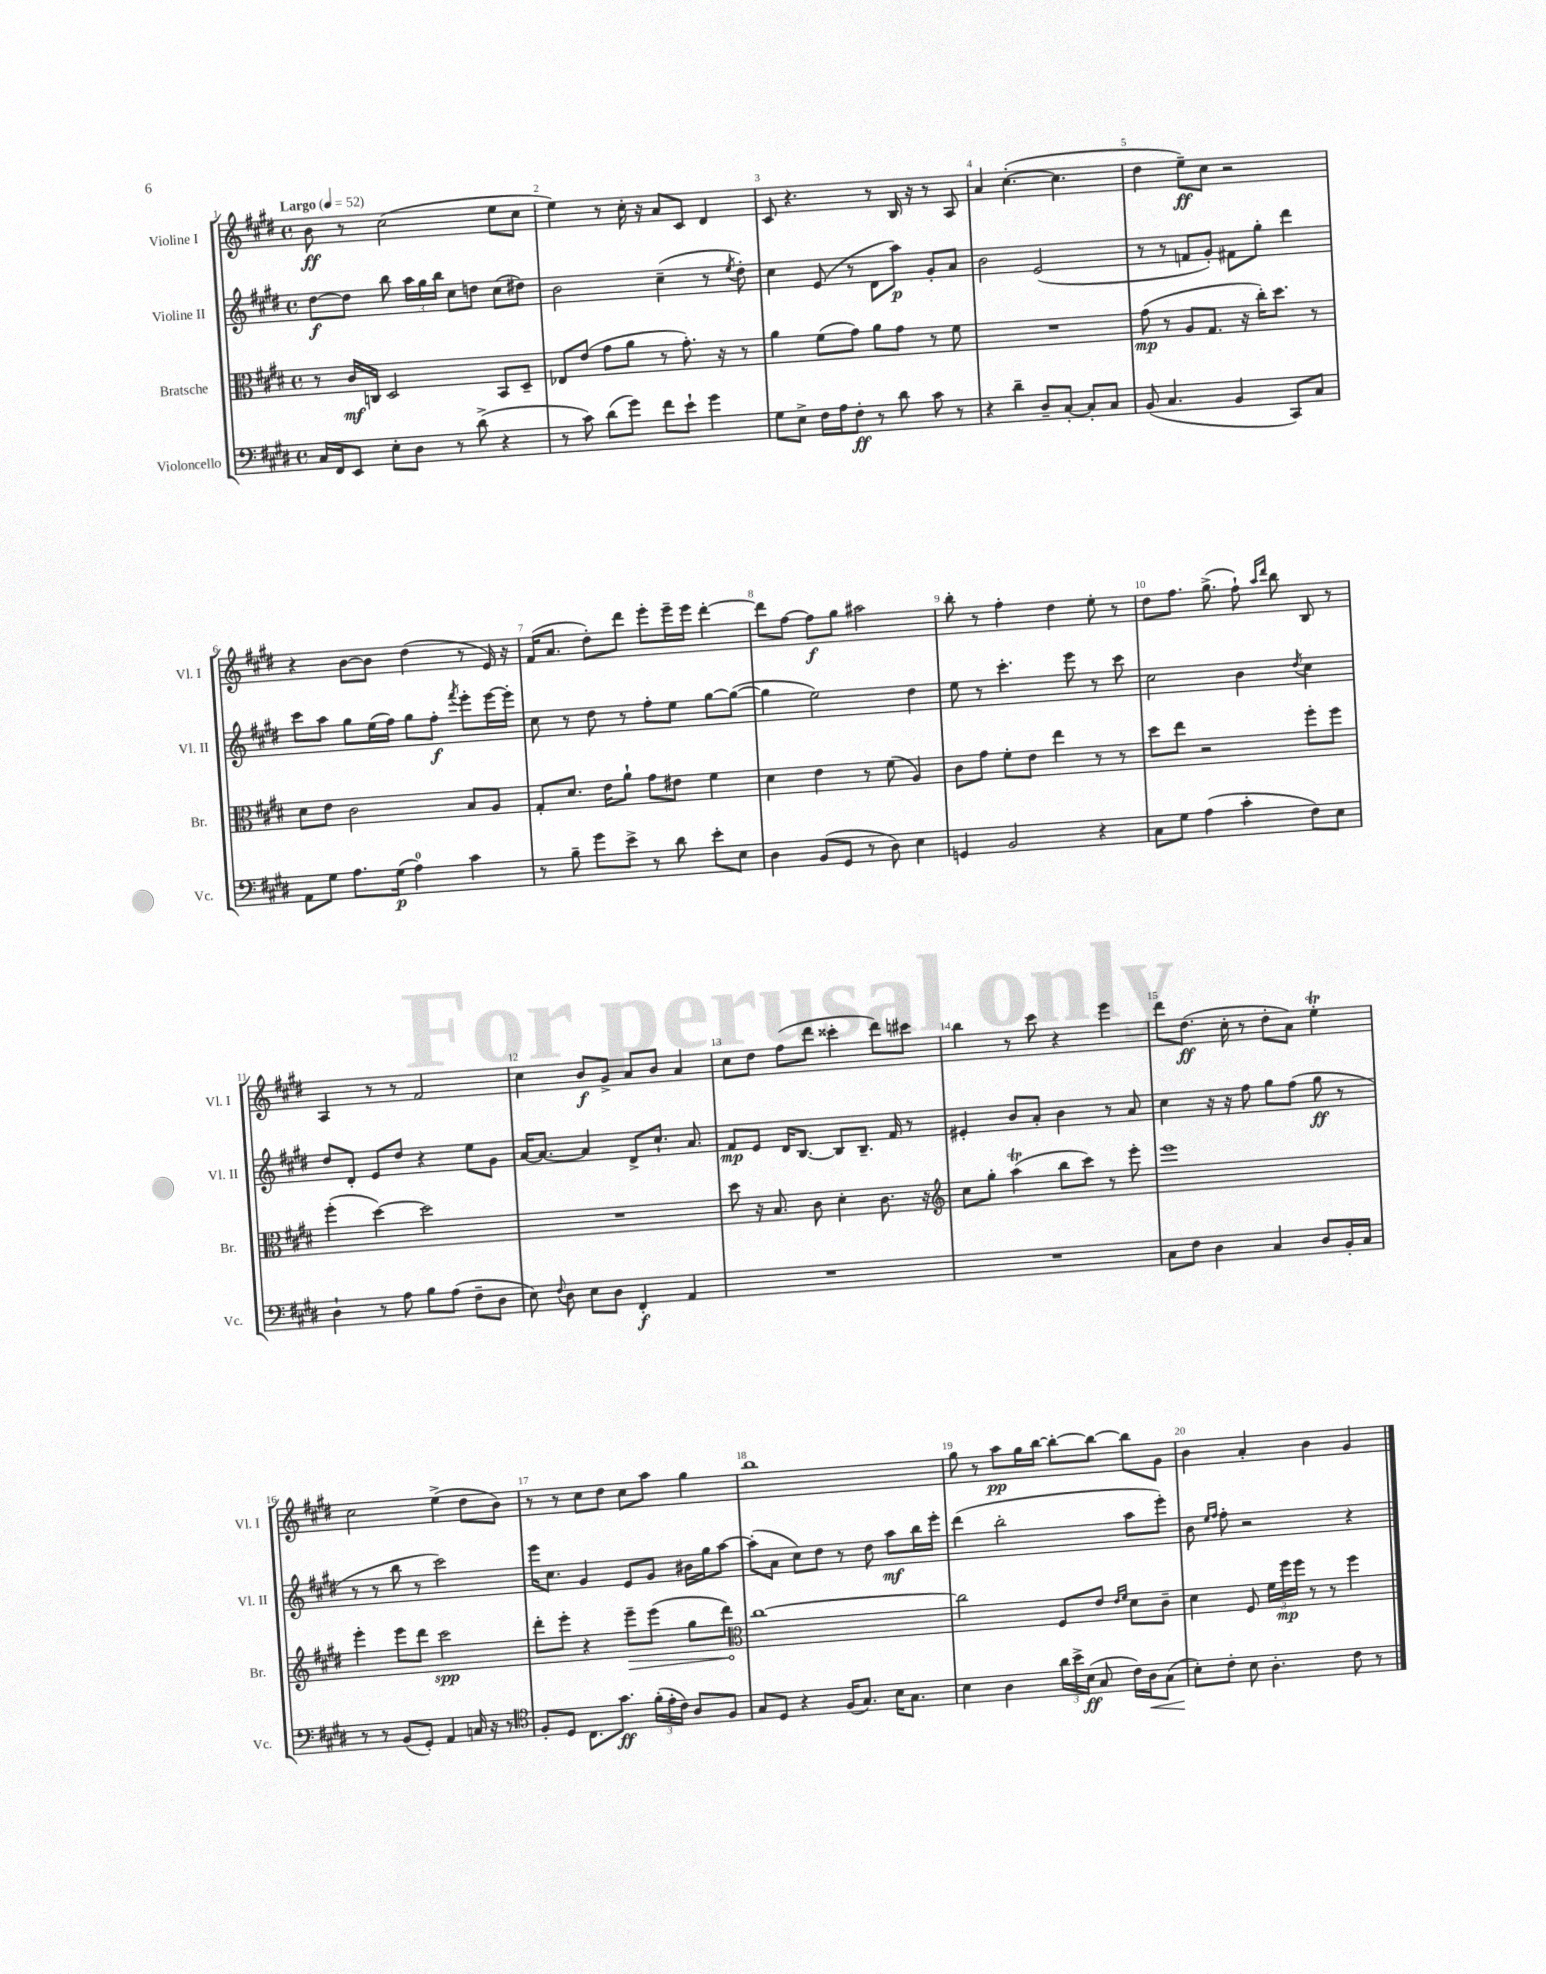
<<
\new StaffGroup <<
\new Staff = "s0" \with { instrumentName = "Violine I" shortInstrumentName = "Vl. I" } {
    \clef treble \key e \major \defaultTimeSignature \time 4/4 \tempo "Largo" 4 = 52
    \autoBeamOff b'8\ff r8 cis''2( e''8[ cis''8] |
    e''4) r8 cis''16-. r16 a'8[ cis'8] dis'4 |
    cis'8 r4. r8 b16 r16 r8 a8 |
    a'4 cis''4.~-.( cis''4. |
    dis''4 e''8[--\ff) cis''8] r2 |
    r4 b'8[~ b'8] dis''4( r8 e'16) r16 |
    fis'16[( a'8.] dis''8[-.) dis'''8] e'''8[-. e'''16-- e'''16] dis'''4~-. |
    dis'''8[ fis''8]~ fis''8[\f gis''8] ais''2 |
    b''8-. r8 fis''4-. dis''4 e''8-. r8 |
    dis''8[ fis''8.] gis''8.->( fis''8-!) \grace { a''16[ dis'''16] } b''8 b8 r8 |
    a4 r8 r8 fis'2 |
    cis''4 b'8[\f gis'8]-> a'8[ b'8] a'4 |
    cis''8[ dis''8] fis''8[( dis'''8] cisis'''4-. dis'''8[) cis'''8] |
    b''4 r8 cis'''8 r4 e'''4 |
    dis'''8[ dis''8.]\ff( cis''16-. r8 dis''8[-. a'8]) e''4-.\trill |
    cis''2 e''4->( dis''8[ b'8]) |
    r8 r8 cis''8[ dis''8] cis''8[ a''8] gis''4 |
    b''1 |
    gis''8 r8 a''8[\pp gis''16 b''16]~ b''8[~-. b''8]~ b''8[ gis'8] |
    b'4 a'4-. b'4 gis'4 \bar "|." |
}
\new Staff = "s1" \with { instrumentName = "Violine II" shortInstrumentName = "Vl. II" } {
    \clef treble \key e \major \defaultTimeSignature \time 4/4
    \autoBeamOff dis''8[~\f dis''8] b''8 \tuplet 3/2 { a''16[ gis''16 b''16] } cis''8[ d''8] cis''8[( dis''8]) |
    b'2 cis''4--( r8 \acciaccatura { e''8 } dis''8-.) |
    cis''4 e'8( r8 dis'8[ a''8]\p) gis'8[-. a'8] |
    b'2 e'2( |
    r8 r8 f'8[ gis'8]-.) fis'8[ gis''8]-. dis'''4 |
    cis'''8[ a''8] gis''8[ e''16( fis''16]) gis''8[ fis''8]-.\f \acciaccatura { fis'''8 } e'''8[-. e'''16~ e'''16]-. |
    cis''8 r8 dis''8 r8 fis''8[-. e''8] gis''8[~ gis''8]~( |
    gis''4 e''2) dis''4 |
    e''8 r8 cis'''4.-. e'''8 r8 cis'''8 |
    cis''2 b'4 \acciaccatura { dis''8 } cis''4 |
    dis''8[ dis'8]-. e'8[ dis''8] r4 e''8[ gis'8] |
    a'16[~ a'8.]~ a'4 dis'8[-> cis''8.]-! a'8. |
    fis'8[\mp e'8] dis'16[ b8.]~ b8[ b8.]-- fis'16 r8 |
    eis'4-. b'8[ a'8]-. b'4 r8 a'8 |
    cis''4 r16 r16 fis''8 gis''8[ fis''8]( gis''8\ff r8 |
    r8 r8 b''8 r8 cis'''2) |
    e'''16[ cis''8.] gis'4 e'8[ gis'8] bis'16[ gis''16 a''8]~ |
    a''8[-.( a'8] cis''8[) dis''8] r8 dis''8 a''8[\mf b''16 e'''16]-. |
    dis'''4( b''2-. a''8[ e'''8]-.) |
    b'8 \grace { e''16[ fis''16] } fis''8-. r2 r4 \bar "|." |
}
\new Staff = "s2" \with { instrumentName = "Bratsche" shortInstrumentName = "Br." } {
    \clef alto \key e \major \defaultTimeSignature \time 4/4
    \autoBeamOff r8 cis'16[\mf c16] dis2 b,8[ dis8]-- |
    ees8[ e'8]( gis'8[ a'8] r8 gis'8.-.) r16 r8 |
    a'4 fis'8[( gis'8]) a'8[ gis'8] r8 fis'8 |
    R1 |
    gis'8\mp( r8 a8[ gis8.] r16 cis''16[-.) dis''8.] r8 |
    dis'8[ e'8] cis'2 b8[ a8] |
    gis8[-. dis'8.] e'16[ a'8]-! gis'8[ eis'8] fis'4 |
    dis'4 e'4 r8 fis'8( a4) |
    cis'8[ gis'8] fis'8[-. e'8] e''4 r8 r8 |
    dis''8[ e''8] r2 fis''8[-. fis''8] |
    fis''4-.( dis''4~) dis''2 |
    R1 |
    dis''8 r16 b8. cis'8 dis'4-. cis'8. r16 |
    \clef treble cis''8[ gis''8]-. a''4\trill( b''8[ cis'''8]) r8 e'''8-. |
    e'''1 |
    e'''4-. e'''8[ dis'''8] cis'''2\spp |
    dis'''8[-. e'''8]-. r4 \once \override Hairpin.circled-tip = ##t e'''8[--\> e'''8]( gis''8[ dis'''8]\!) |
    \clef alto cis''1~ |
    cis''2 fis8[ e'8] \grace { e'16[ fis'16] } dis'8[ cis'8]-- |
    dis'4 fis8 \tuplet 3/2 { fis'16[ fis''16\mp fis''16] } r8 r8 fis''4 \bar "|." |
}
\new Staff = "s3" \with { instrumentName = "Violoncello" shortInstrumentName = "Vc." } {
    \clef bass \key e \major \defaultTimeSignature \time 4/4
    \autoBeamOff cis16[ fis,16 e,8] e8[-. dis8] r8 dis'8->( r4 |
    r8 cis'8) dis'8[( gis'8]) fis'8[ e'8]-! gis'4 |
    gis8[ e8]-> fis16[ a16 fis8]-.\ff r8 dis'8 cis'8 r8 |
    r4 dis'4-- dis8[-- cis8]~-. cis8[-. cis8] |
    b,8( cis4. b,4 cis,8[) cis8] |
    a,8[ gis8] a8.[ gis16]\p( a4-0) cis'4 |
    r8 b8-- gis'8[ e'8]-> r8 dis'8 e'8[-. e8] |
    dis4 b,8[( gis,8] r8 dis8) e4 |
    g,4 b,2 r4 |
    cis8[ gis8] a4( cis'4-. fis8[) e8] |
    dis4-! r8 a8 b8[ a8]( fis8[-- dis8] |
    e8) \appoggiatura { fis8 } dis8 e8[ dis8] fis,4-.\f a,4 |
    R1 |
    R1 |
    cis8[ fis8] dis4 cis4 dis8[ b,16-. cis16] |
    r8 r8 b,8[( gis,8]-.) a,4 c16 r16 r8 |
    \clef tenor fis8[-. dis8] cis8.[ gis'8.]\ff \tuplet 3/2 { fis'16[-.( e'16-. cis'16]) } a8[ fis8] |
    gis8[ dis8] r4 fis16[( gis8.]) b16[ gis8.] |
    b4 a4 \tuplet 3/2 { a'16[ b'16-> b16]\ff( } gis8 cis'16[) a16\< gis8]( |
    b8[-.\!) cis'8]-. b8 a4.-. cis'8 r8 \bar "|." |
}
>>
>>
\layout { \context { \Score \override BarNumber.break-visibility = ##(#f #t #t) barNumberVisibility = #all-bar-numbers-visible } }
